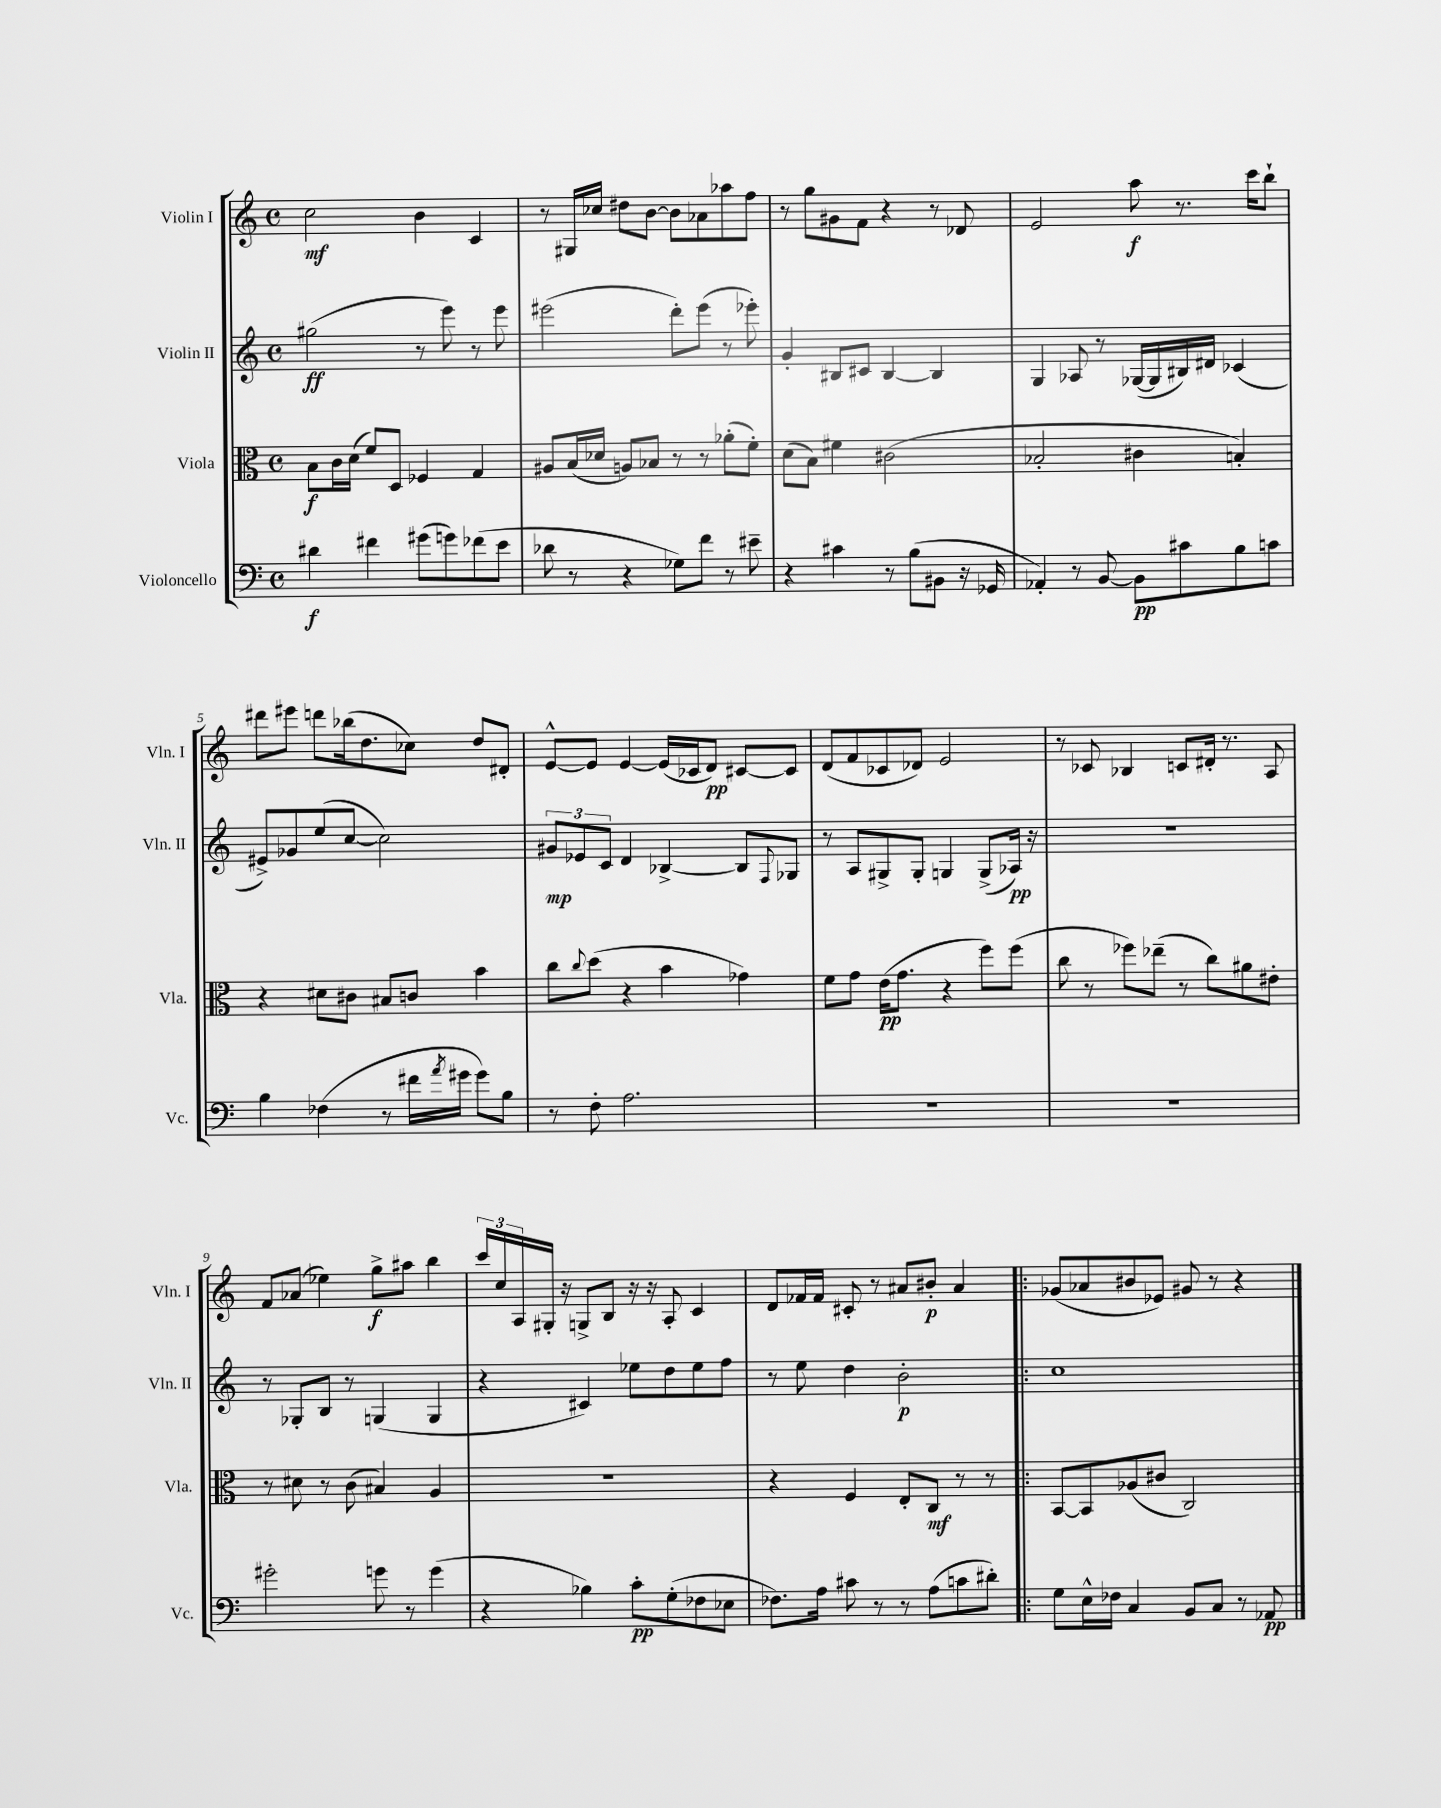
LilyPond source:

<<
\new StaffGroup <<
\new Staff = "s0" \with { instrumentName = "Violin I" shortInstrumentName = "Vln. I" } {
    \clef treble \key c \major \defaultTimeSignature \time 4/4
    c''2\mf b'4 c'4 |
    r8 gis16 ces''16 dis''8 b'8~ b'8 aes'8 aes''8 f''8 |
    r8 g''8 gis'8 f'8 r4 r8 des'8 |
    e'2 a''8\f r8. c'''16 b''8-! |
    dis'''8 eis'''8 d'''8 bes''16( d''8. ces''8) d''8 dis'8-. |
    e'8~-^ e'8 e'4~ e'16( ces'16 d'8\pp) cis'8~ cis'8 |
    d'8( f'8 ces'8 des'8) e'2 |
    r8 ces'8 bes4 c'8 dis'16-. r8. a8 |
    f'8 aes'8( ees''4) g''8->\f ais''8 b''4 |
    \tuplet 3/2 { c'''16 c''16 a16 } gis16-. r16 g8-> b8 r16 r16 a8-. c'4 |
    d'8 fes'16 fes'16 cis'8-. r8 ais'8 bis'8-.\p ais'4 |
    \bar ".|:" ges'8( aes'8 bis'8 ees'8) gis'8 r8 r4 \bar "|." |
}
\new Staff = "s1" \with { instrumentName = "Violin II" shortInstrumentName = "Vln. II" } {
    \clef treble \key c \major \defaultTimeSignature \time 4/4
    gis''2\ff( r8 e'''8) r8 e'''8 |
    eis'''2( d'''8-.) eis'''8( r8 ees'''8-.) |
    g'4-. bis8 cis'8 bis4~ bis4 |
    g4 aes8 r8 ges16~( ges16 bis16) dis'16 ces'4( |
    eis'8->) ges'8 e''8( c''8~ c''2) |
    \tuplet 3/2 { gis'8\mp ees'8 c'8 } d'4 bes4~-> bes8 \appoggiatura { f8 } ges8 |
    r8 a8 gis8-> gis8-. g4 g8->( aes16\pp) r16 |
    r1 |
    r8 ges8-. b8 r8 g4( g4 |
    r4 cis'4) ees''8 d''8 ees''8 f''8 |
    r8 e''8 d''4 b'2-.\p |
    \bar ".|:" c''1 \bar "|." |
}
\new Staff = "s2" \with { instrumentName = "Viola" shortInstrumentName = "Vla." } {
    \clef alto \key c \major \defaultTimeSignature \time 4/4
    b8\f c'16 d'16( f'8) d8 fes4 g4 |
    ais8 b16( des'16 a8) bes8 r8 r8 aes'8-.( f'8-.) |
    d'8( b8) fis'4 cis'2( |
    bes2-. cis'4 b4-.) |
    r4 dis'8 cis'8 bis8 c'8 b'4 |
    c''8 \appoggiatura { c''8 } d''8( r4 b'4 ges'4) |
    f'8 g'8 e'16\pp( g'8. r4 f''8) f''8( |
    c''8 r8 fes''8) ees''8--( r8 c''8) ais'8 eis'8-. |
    r8 dis'8 r8 c'8( bis4) a4 |
    R1 |
    r4 f4 e8-. c8\mf r8 r8 |
    \bar ".|:" b,8~ b,8 aes8( cis'8 c2) \bar "|." |
}
\new Staff = "s3" \with { instrumentName = "Violoncello" shortInstrumentName = "Vc." } {
    \clef bass \key c \major \defaultTimeSignature \time 4/4
    dis'4\f fis'4 gis'8( g'8) fes'8( e'8 |
    des'8 r8 r4 ges8) f'8 r8 eis'8-- |
    r4 cis'4 r8 b8( bis,8 r16 ges,16 |
    aes,4-.) r8 b,8~ b,8\pp cis'8 b8 c'8 |
    b4 fes4( r8 fis'16 \acciaccatura { a'8 } gis'16 gis'8) b8 |
    r8 f8-. a2. |
    R1 |
    R1 |
    gis'2-. g'8 r8 g'4( |
    r4 bes4) c'8-.\pp g8-.( fes8 ees8 |
    fes8.) a16 cis'8 r8 r8 a8( c'8 dis'8-.) |
    \bar ".|:" g8 e16-^ fes16 c4 b,8 c8 r8 aes,8\pp \bar "|." |
}
>>
>>
